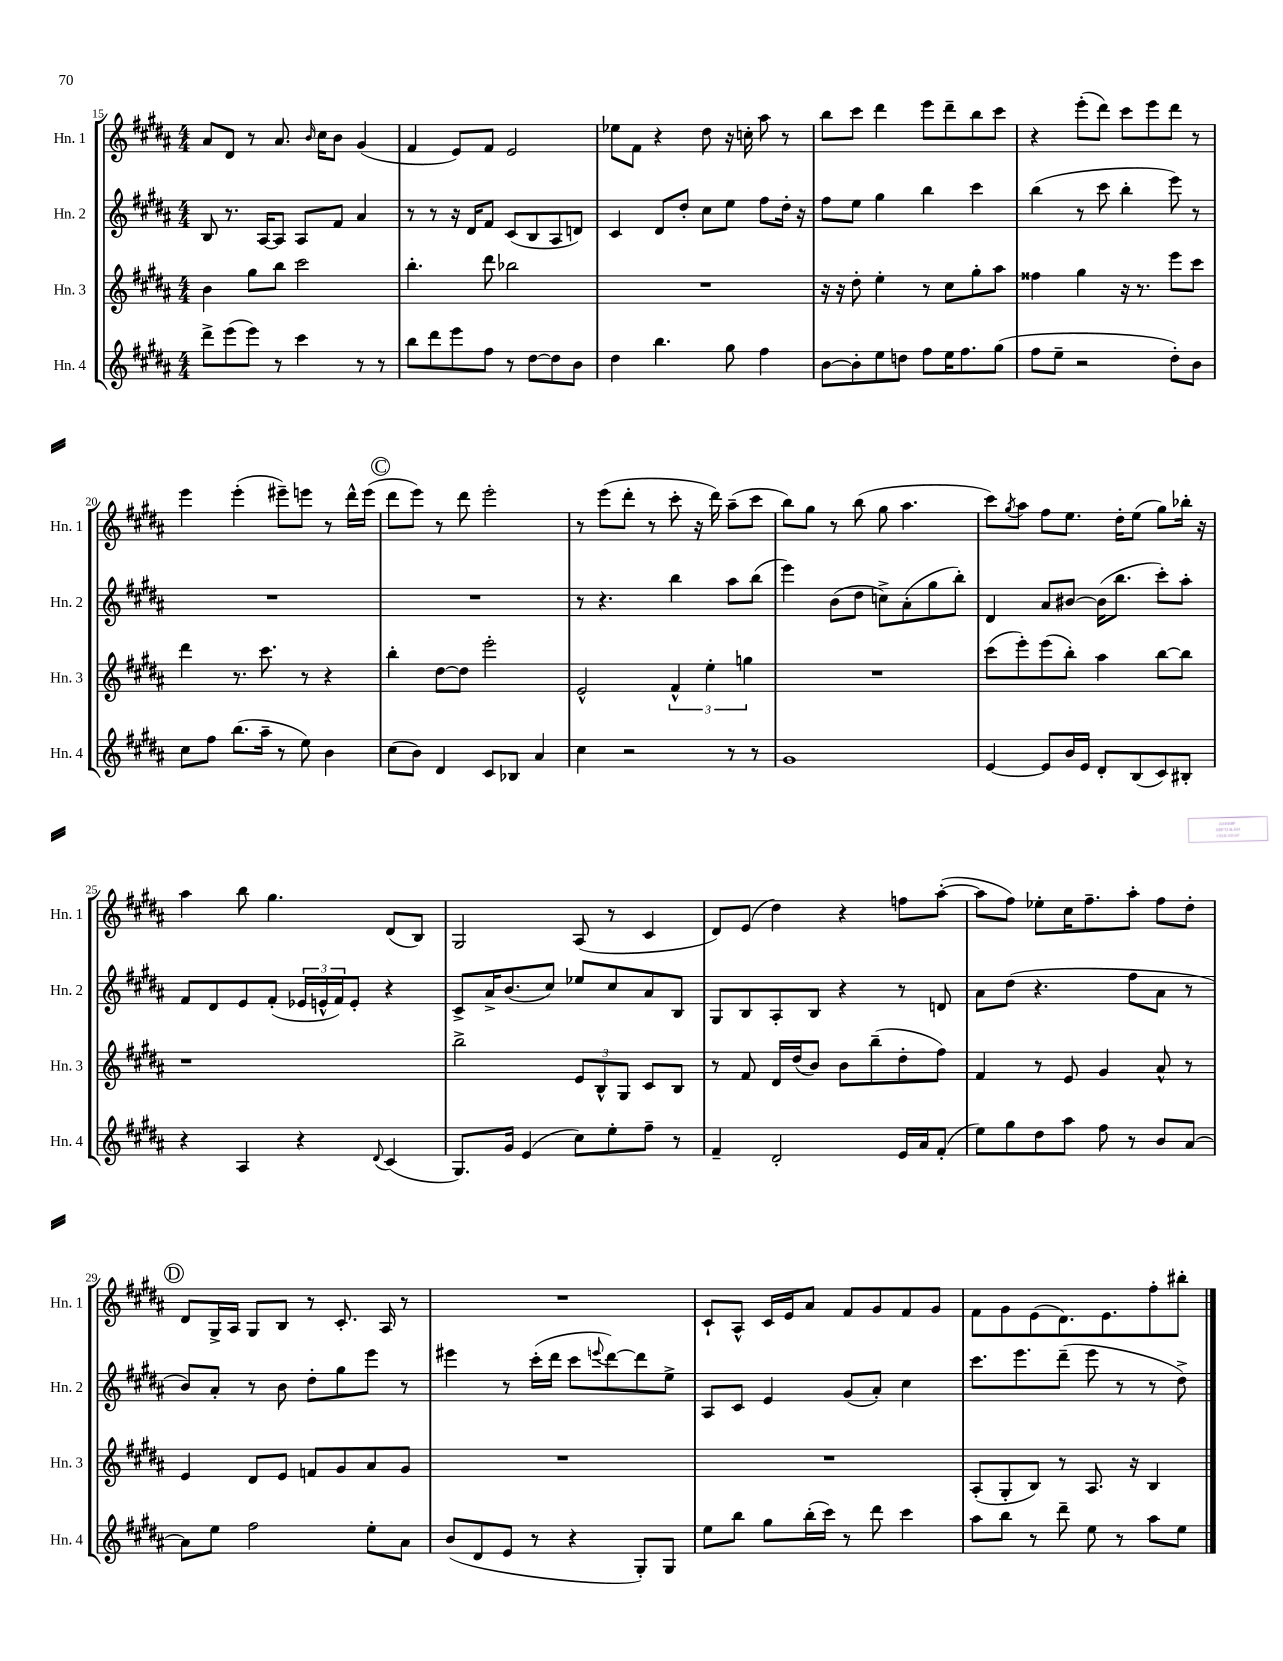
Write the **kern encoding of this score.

**kern	**kern	**kern	**kern
*staff4	*staff3	*staff2	*staff1
*clefG2	*clefG2	*clefG2	*clefG2
*k[f#c#g#d#a#]	*k[f#c#g#d#a#]	*k[f#c#g#d#a#]	*k[f#c#g#d#a#]
*M4/4	*M4/4	*M4/4	*M4/4
8ddd#^	4b	8B	8a#
(8eee	.	8.r	8d#
8eee)	8gg#	.	8r
.	.	[16A#	.
8r	8bb	8A#]	8.a#
4ccc#	2ccc#	8A#	.
.	.	.	16qqb
.	.	.	16cc#
.	.	8f#	8b
8r	.	4a#	(4g#
8r	.	.	.
=	=	=	=
8bb	4.bb'	8r	4f#
8ddd#	.	8r	.
8eee	.	16r	8e)
.	.	16d#	.
8ff#	8ddd#	8f#	8f#
8r	2bb-	(8c#	2e
[8dd#	.	8B	.
8dd#]	.	8A#	.
8b	.	8d)	.
=	=	=	=
4dd#	1r	4c#	8ee-
.	.	.	8f#
4.bb	.	8d#	4r
.	.	8dd#'	.
.	.	8cc#	8dd#
8gg#	.	8ee	16r
.	.	.	16cc'
4ff#	.	8ff#	8aa#
.	.	16dd#'	8r
.	.	16r	.
=	=	=	=
[8b	16r	8ff#	8bb
.	16r	.	.
8b']	8dd#'	8ee	8ccc#
8ee	4ee'	4gg#	4ddd#
8dd	.	.	.
8ff#	8r	4bb	8eee
16ee	8cc#	.	8ddd#~
8.ff#	.	.	.
.	8gg#'	4ccc#	8bb
(8gg#	8aa#	.	8ccc#
=	=	=	=
8ff#	4ff##	(4bb	4r
8ee~	.	.	.
2r	4gg#	8r	(8eee'
.	.	8ccc#	8ddd#)
.	16r	4bb'	8ccc#
.	8.r	.	.
.	.	.	8eee
8dd#')	8eee	8eee)	8ddd#
8b	8ccc#	8r	8r
=	=	=	=
8cc#	4ddd#	1r	4eee
8ff#	.	.	.
(8.bb	8.r	.	(4eee'
16aa#~	8.ccc#	.	.
8r	.	.	8eee#~)
8ee)	8r	.	8eee
4b	4r	.	8r
.	.	.	16ddd#^^
.	.	.	(16eee
=	=	=	=
(8cc#	4bb'	1r	8ddd#
8b)	.	.	8eee)
4d#	[8dd#	.	8r
.	8dd#]	.	8ddd#
8c#	2eee'	.	2eee'
8B-	.	.	.
4a#	.	.	.
=	=	=	=
4cc#	2e^^	8r	8r
.	.	4.r	(8eee
2r	.	.	8ddd#'
.	.	.	8r
.	6f#^^	4bb	8ccc#'
.	.	.	16r
.	6ee'	.	.
.	.	.	16ddd#)
8r	.	8aa#	(8aa#~
.	6gg	.	.
8r	.	(8bb	8ccc#
=	=	=	=
1g#	1r	4eee)	8bb)
.	.	.	8gg#
.	.	(8b	8r
.	.	8dd#	(8bb
.	.	8cc^)	8gg#
.	.	(8a#'	4.aa#
.	.	8gg#	.
.	.	8bb')	.
=	=	=	=
[4e	(8ccc#	4d#	8ccc#)
.	.	.	8qgg#
.	8eee')	.	8aa#
8e]	(8eee	8a#	8ff#
16b	8bb')	[8b#	8.ee
16e	.	.	.
8d#'	4aa#	(16b#]	.
.	.	8.bb	16dd#'
(8B	.	.	(8ee
8c#)	[8bb	8ccc#')	8gg#)
8B#'	8bb]	8aa#'	16bb-'
.	.	.	16r
=	=	=	=
4r	1r	8f#	4aa#
.	.	8d#	.
4A#	.	8e	8bb
.	.	(8f#'	4.gg#
4r	.	24e-	.
.	.	24e^^	.
.	.	24f#)	.
.	.	8e'	.
8qqd#	.	.	.
(4c#	.	4r	(8d#
.	.	.	8B)
=	=	=	=
8.G#)	2bb^	8c#^	2G#
.	.	16a#^	.
16g#	.	(8.b	.
(4e	.	.	.
.	.	8cc#)	.
8cc#)	12e	8ee-	(8A#
.	12B^^	.	.
8ee'	.	8cc#	8r
.	12G#	.	.
8ff#~	8c#	8a#	4c#
8r	8B	8B	.
=	=	=	=
4f#~	8r	8G#	8d#)
.	8f#	8B	(8e
2d#'	16d#	8A#'	4dd#)
.	(16dd#	.	.
.	8b)	8B	.
.	8b	4r	4r
.	(8bb~	.	.
16e	8dd#'	8r	8ff
16a#	.	.	.
(8f#'	8ff#)	8d	([8aa#'
=	=	=	=
8ee)	4f#	8a#	8aa#]
8gg#	.	(8dd#	8ff#)
8dd#	8r	4.r	8ee-'
8aa#	8e	.	16cc#
.	.	.	8.ff#~
8ff#	4g#	.	.
8r	.	8ff#	8aa#'
8b	8a#^^	8a#	8ff#
[8a#	8r	8r	8dd#'
=	=	=	=
8a#]	4e	8b)	8d#
8ee	.	8a#'	16G#^
.	.	.	16A#
2ff#	8d#	8r	8G#
.	8e	8b	8B
.	8f	8dd#'	8r
.	8g#	8gg#	8.c#'
8ee'	8a#	8eee	.
.	.	.	16A#
8a#	8g#	8r	8r
=	=	=	=
(8b	1r	4eee#	1r
8d#	.	.	.
8e	.	8r	.
8r	.	(16ccc#'	.
.	.	16ddd#	.
4r	.	8ccc#	.
.	.	8qqeee	.
.	.	[8ddd#)	.
8G#')	.	8ddd#]	.
8G#	.	8ee^	.
=	=	=	=
8ee	1r	8A#	8c#`
8bb	.	8c#	8A#^^
8gg#	.	4e	16c#
.	.	.	16e
(16bb'	.	.	8a#
16ccc#)	.	.	.
8r	.	(8g#	8f#
8ddd#	.	8a#')	8g#
4ccc#	.	4cc#	8f#
.	.	.	8g#
=	=	=	=
8aa#	(8A#'	8.ccc#	8f#
8bb	8G#'	.	8g#
.	.	8.eee	.
8r	8B)	.	(8e
8ddd#~	8r	(8ddd#~	8.d#)
8ee	8.A#	8eee	.
.	.	.	8.e
8r	.	8r	.
.	16r	.	.
8aa#	4B	8r	8ff#'
8ee	.	8dd#^)	8bb#'
==	==	==	==
*-	*-	*-	*-
